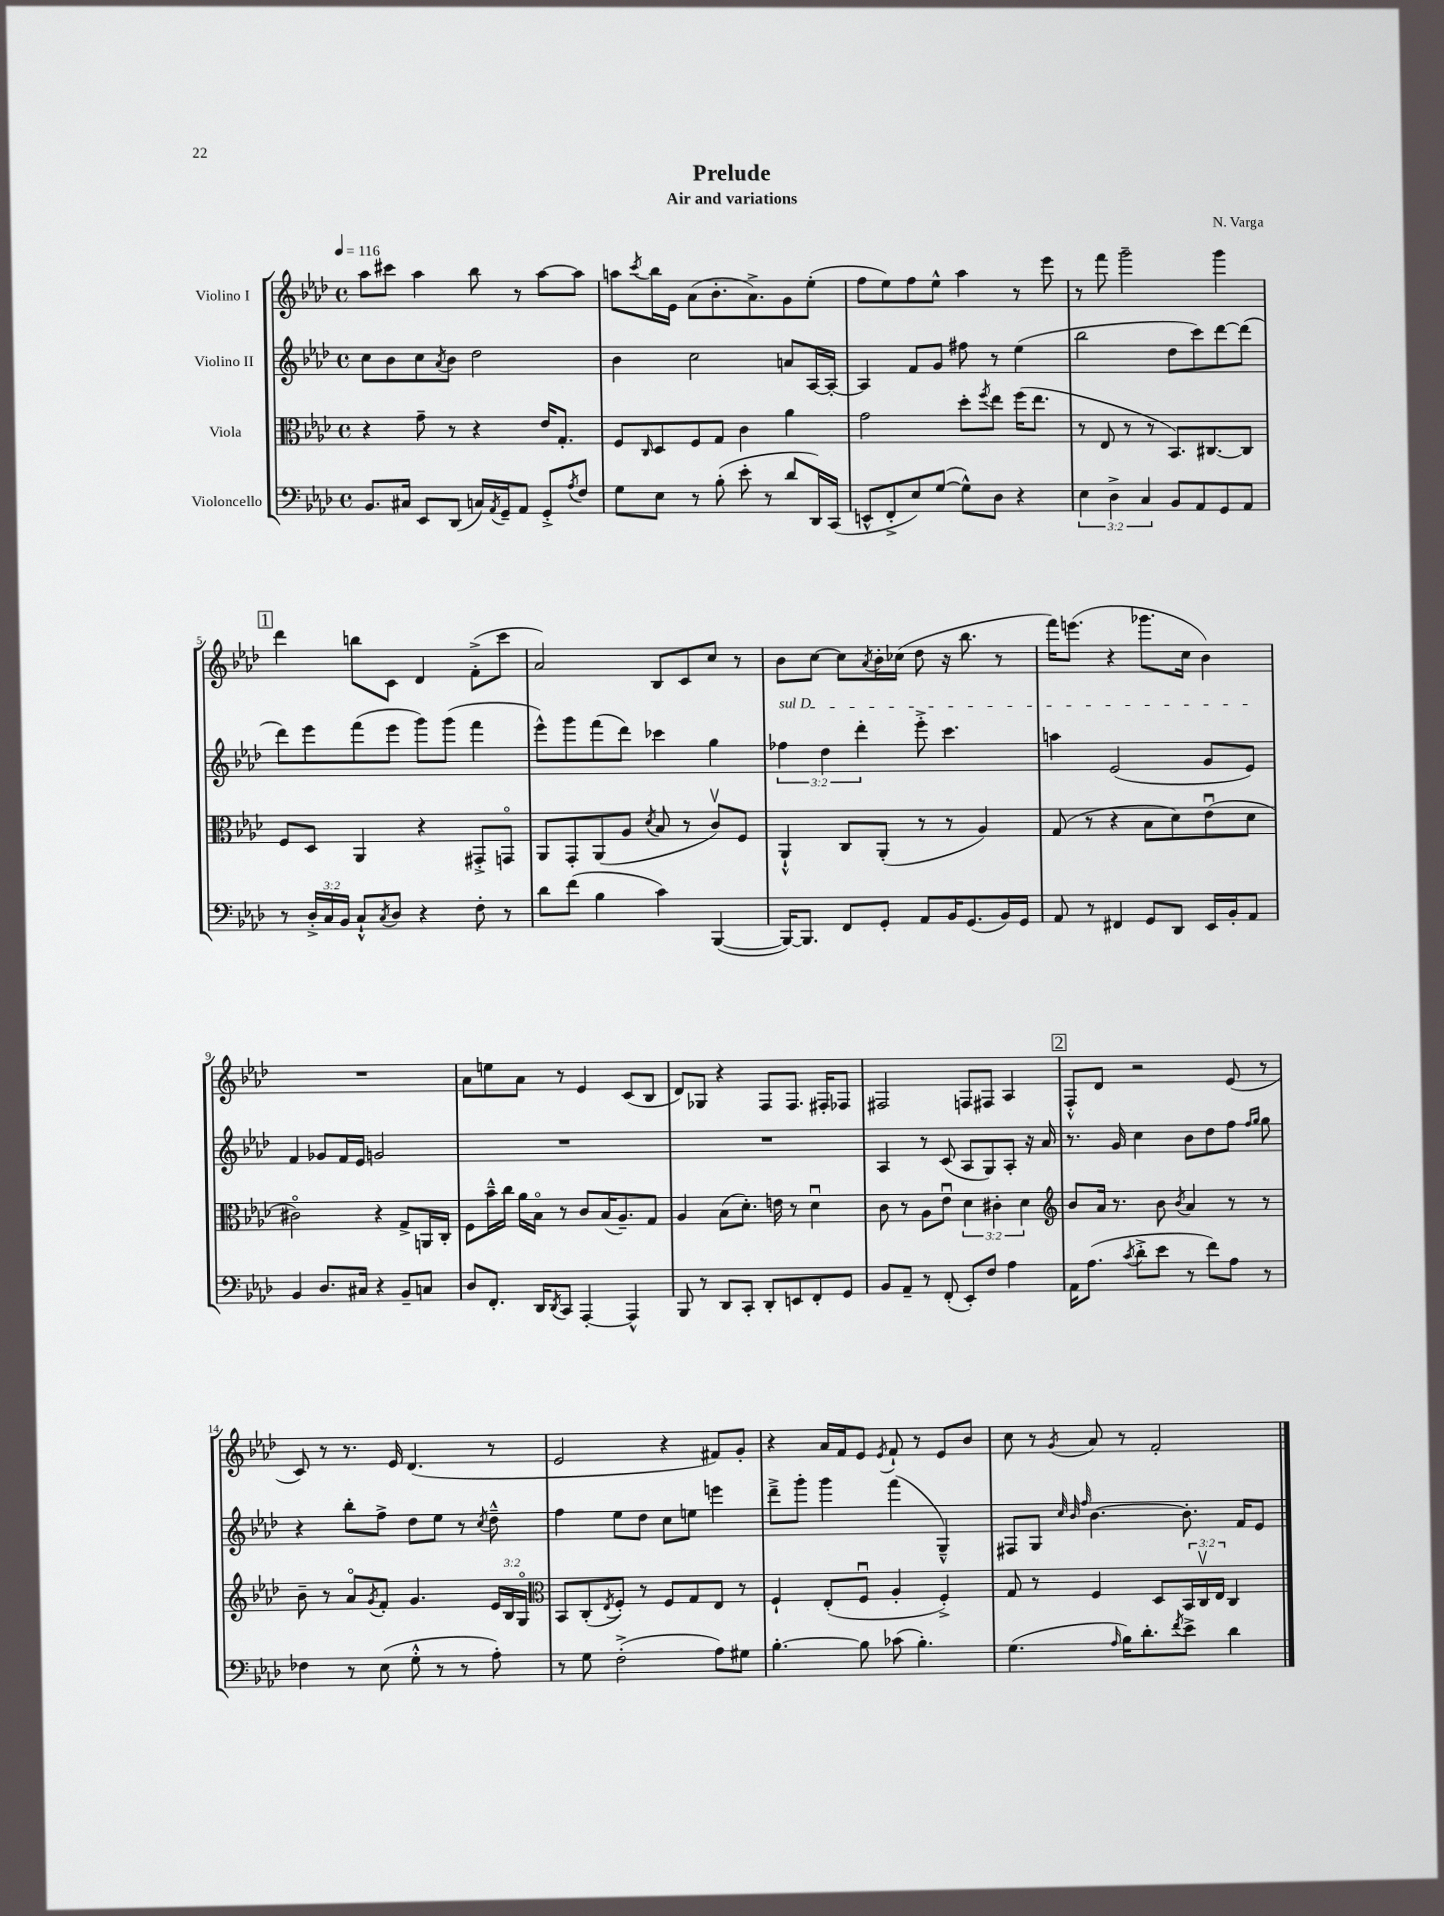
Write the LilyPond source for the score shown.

\header { title = "Prelude" composer = "N. Varga" subtitle = "Air and variations" }
<<
\new StaffGroup <<
\new Staff = "s0" \with { instrumentName = "Violino I" } {
    \clef treble \key aes \major \defaultTimeSignature \time 4/4 \tempo 4 = 116
    aes''8 cis'''8 aes''4 bes''8 r8 aes''8~ aes''8 |
    a''8 \acciaccatura { c'''8 } bes''16 ees'16 aes'8( bes'8.-. aes'8.->) g'8 ees''8-.( |
    f''8 ees''8) f''8 ees''8-^ aes''4 r8 ees'''8 |
    r8 f'''8 g'''2-- g'''4 |
    \mark \markup { \box "1" } des'''4 b''8 c'8 des'4 f'8-.->( c'''8 |
    aes'2) bes8 c'8 c''8 r8 |
    bes'8 c''8~ c''8 \acciaccatura { aes'8 } bes'16-. ces''16( des''8 r16 bes''8. r8 |
    f'''16) e'''8.( r4 ges'''8. c''16 bes'4) |
    R1 |
    aes'8 e''8 aes'8 r8 ees'4 c'8( bes8 |
    des'8) ges8 r4 f8 f8. fis16-. fes8 |
    fis2 f8 fis8 aes4 |
    \mark \markup { \box "2" } f8-.-^ des'8 r2 ees'8( r8 |
    c'8) r8 r8. ees'16 des'4.( r8 |
    ees'2 r4 fis'8) g'8-. |
    r4 aes'16 f'16 ees'8 \acciaccatura { ees'8 } f'8-! r8 ees'8 bes'8 |
    c''8 r8 \acciaccatura { g'8 } aes'8 r8 f'2-. \bar "|." |
}
\new Staff = "s1" \with { instrumentName = "Violino II" } {
    \clef treble \key aes \major \defaultTimeSignature \time 4/4 \override Staff.TupletNumber.text = #tuplet-number::calc-fraction-text
    c''8 bes'8 c''8 \acciaccatura { aes'8 } bes'8 des''2 |
    bes'4 c''2 a'8 aes16~ aes16~-. |
    aes4 f'8 g'8 fis''8 r8 ees''4( |
    bes''2 des''8 c'''8) des'''8~ des'''8( |
    \mark \markup { \box "1" } des'''8) ees'''8 f'''8( ees'''8 g'''8) g'''8( f'''4 |
    ees'''8-^) g'''8 f'''8( des'''8) ces'''4 g''4 |
    \tuplet 3/2 { \once \override TextSpanner.bound-details.left.text = \markup { \italic "sul D" } fes''4\startTextSpan des''4 des'''4-. } ees'''8-.-> c'''4. |
    a''4 ees'2( g'8 ees'8\stopTextSpan) |
    f'4 ges'8 f'16 ees'16 g'2 |
    R1 |
    R1 |
    aes4 r8 c'8( aes8 g8) aes8-. r16 aes'16 |
    \mark \markup { \box "2" } r8. g'16 c''4 bes'8 des''8 f''8 \grace { f''16 g''16 } g''8 |
    r4 bes''8-. f''8-> des''8 ees''8 r8 \acciaccatura { c''8 } des''8---^ |
    f''4 ees''8 des''8 c''8 e''8 e'''4 |
    des'''8---> g'''8-. g'''4 f'''4( g4---^) |
    fis8 g8 \grace { c''32 bes'32 f''32 } bes'4.~ bes'8.-. f'16 ees'8 \bar "|." |
}
\new Staff = "s2" \with { instrumentName = "Viola" } {
    \clef alto \key aes \major \defaultTimeSignature \time 4/4 \override Staff.TupletNumber.text = #tuplet-number::calc-fraction-text
    r4 g'8-- r8 r4 ees'16 g8.-. |
    f8 \grace { c16 } des8 f8 g8 c'4 aes'4 |
    g'2 des''8-. \acciaccatura { f''8 } ees''8 f''16( ees''8. |
    r8 ees8 r8 r8 bes,8.) cis8.~ cis8 |
    \mark \markup { \box "1" } f8 des8 aes,4 r4 gis,8-.-> g,8\flageolet |
    aes,8 g,8-. aes,8( aes8 \acciaccatura { des'8 } bes8 r8 c'8\upbow) f8 |
    aes,4-!-^ c8 aes,8-.( r8 r8 aes4) |
    g8( r8 r4 bes8 des'8) ees'8\downbow( des'8 |
    cis'2\flageolet) r4 g8-> a,16 c16-. |
    f8 bes'16---^ c''16 aes'16 bes16\flageolet r8 c'8 bes16( aes8.--) g8 |
    aes4 bes8( des'8.-.) e'16 r8 des'4\downbow |
    c'8 r8 aes8 ees'8\downbow \tuplet 3/2 { des'4 cis'4-. des'4 } |
    \mark \markup { \box "2" } \clef treble bes'8 aes'16 r8. bes'8 \acciaccatura { bes'8 } aes'4 r8 r8 |
    bes'8-- r8 aes'8\flageolet \acciaccatura { g'8 } f'8-. g'4. \tuplet 3/2 { ees'16 bes16 g16\flageolet } |
    \clef alto bes,8 c8-.( \acciaccatura { ees8 } f8-.) r8 f8 g8 ees8 r8 |
    f4-! ees8-.( f8\downbow aes4-. f4-.->) |
    g8 r8 f4 des8 \tuplet 3/2 { bes,16 c16\upbow ees16 } c4 \bar "|." |
}
\new Staff = "s3" \with { instrumentName = "Violoncello" } {
    \clef bass \key aes \major \defaultTimeSignature \time 4/4 \override Staff.TupletNumber.text = #tuplet-number::calc-fraction-text
    bes,8. cis16 ees,8 des,8( c16) \acciaccatura { aes,8 } g,16-- aes,8 g,8-.-> \acciaccatura { aes8 } f8 |
    g8 ees8 r8 bes8-.( ees'8-. r8 des'8 des,16) c,16( |
    e,8-^ f,8-.-> ees8) g8~( g8-^) des8 r4 |
    \tuplet 3/2 { ees4 des4-> c4 } bes,8 aes,8 g,8 aes,8 |
    \mark \markup { \box "1" } r8 \tuplet 3/2 { des16-.-> c16 bes,16 } c8-!-^ \acciaccatura { c8 } des8 r4 f8-. r8 |
    des'8 f'8( bes4 c'4) bes,,4~( |
    bes,,16~) bes,,8. f,8 g,8-. aes,8 bes,16 g,8.( bes,16) g,16 |
    aes,8 r8 fis,4 g,8 des,8 ees,16 bes,16-. aes,8 |
    bes,4 des8. cis16 r4 bes,8-- c8 |
    des8 f,8.-. des,16 \acciaccatura { des,8 } c,8 aes,,4~-. aes,,4-^ |
    bes,,8 r8 des,8 c,8-. des,8-. e,8 f,8-. g,8 |
    bes,8 aes,8-- r8 f,8-.( ees,8-.) f8 aes4 |
    \mark \markup { \box "2" } aes,16 aes8.( \acciaccatura { c'8 } des'8-.-> ees'8 r8 f'8) aes8 r8 |
    fes4 r8 ees8( g8-.-^ r8 r8 aes8-.) |
    r8 g8 f2-.->( aes8) gis8 |
    bes4.~-. bes8 ces'8( bes4.-.) |
    g4.( \grace { aes16 } bes16) des'8.-. \acciaccatura { f'8 } ees'8-> des'4 \bar "|." |
}
>>
>>
